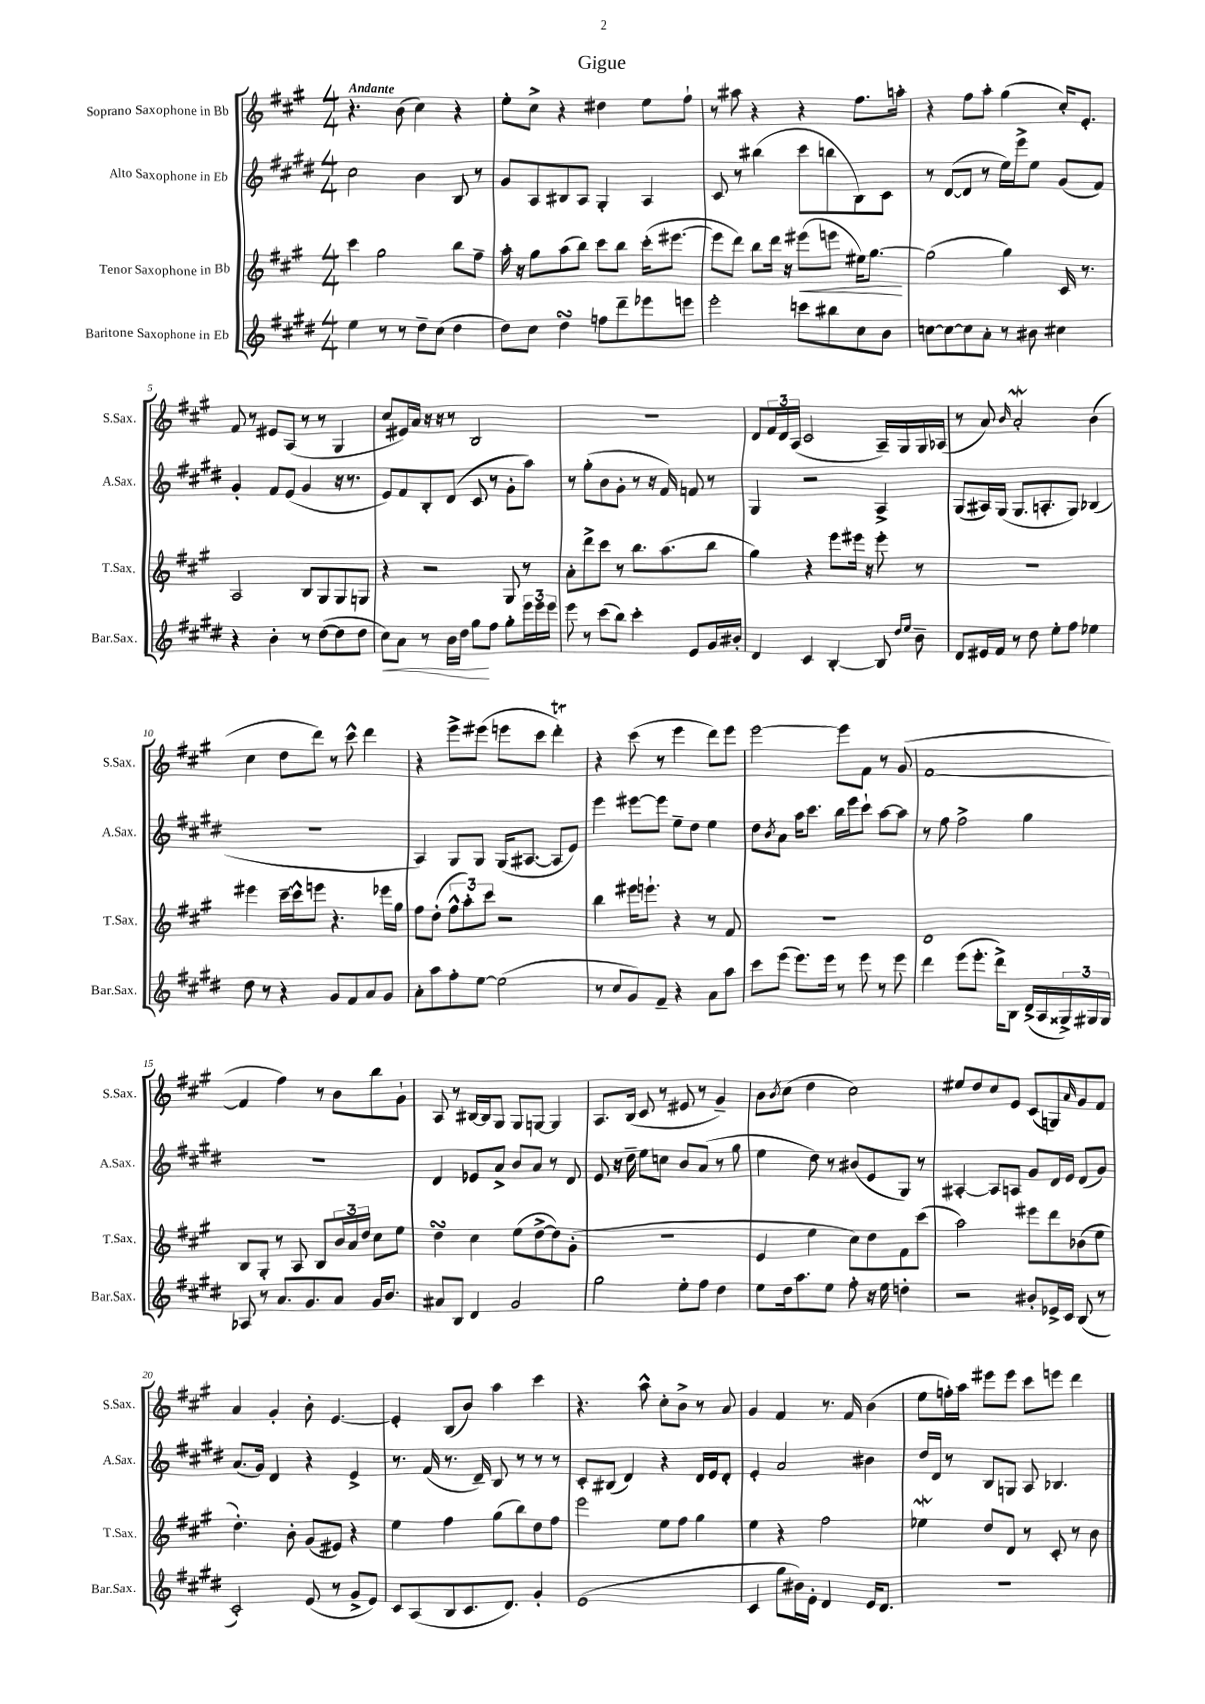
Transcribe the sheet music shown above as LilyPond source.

\header { title = "Gigue" }
<<
\new StaffGroup <<
\new Staff = "s0" \with { instrumentName = "Soprano Saxophone in Bb" shortInstrumentName = "S.Sax." } {
    \clef treble \key a \major \numericTimeSignature \time 4/4 \tempo "Andante"
    r4. b'8( cis''4) r4 |
    e''8-. cis''8-> r4 dis''4 e''8 fis''8-! |
    r8 ais''8 r4 r4 fis''8. a''16-. |
    r4 fis''8 a''8-. gis''4( cis''16-.) e'8.-. |
    fis'8 r8 eis'8 a8( r8 r8 gis4 |
    cis''8 eis'16) a'16 r16 r16 r8 b2 |
    R1 |
    d'8 \tuplet 3/2 { fis'16 d'16 a16( } cis'2 a16--) gis16 gis16 aes16( |
    r8 a'8) \grace { b'16 } a'2-.\mordent b'4( |
    cis''4 d''8 d'''8) r8 cis'''8-^ d'''4 |
    r4 e'''8-> eis'''8( e'''8 cis'''8 d'''4-.\trill) |
    r4 cis'''8( r8 e'''4 d'''8) e'''8 |
    e'''2~ e'''8 fis'8 r8 gis'8( |
    fis'1~ |
    fis'4 fis''4) r8 b'8 b''8 gis'8-! |
    a8 r8 bis16~ bis16 gis8 gis8 g8~ g4 |
    a8. b16( cis'8 r8 eis'8 r8 gis'4--) |
    b'8 \acciaccatura { b'8 } cis''8( d''4 cis''2) |
    eis''8 d''8 cis''8 e'8 cis'8( g8) \grace { a'16 } gis'8 fis'8 |
    a'4 gis'4-. b'8-. e'4.~ |
    e'4-. b8( b'8) a''4 cis'''4 |
    r4. a''8-^ cis''8-. b'8-> r8 a'8 |
    gis'4 fis'4 r8. fis'16 b'4( |
    e''8 f''16-.) a''16 eis'''8 eis'''8 cis'''8 e'''8 d'''4 \bar "|." |
}
\new Staff = "s1" \with { instrumentName = "Alto Saxophone in Eb" shortInstrumentName = "A.Sax." } {
    \clef treble \key e \major \numericTimeSignature \time 4/4
    cis''2 b'4 b8 r8 |
    gis'8 a8 bis8 a8 gis4-. a4 |
    cis'8 r8 bis''4( cis'''8 b''8 b8) cis'8 |
    r8 dis'8~( dis'8 r8 e''16) e'''16-> e''8 gis'8( fis'8) |
    gis'4-. fis'8 e'8( gis'4 r16 r8. |
    e'8) fis'8 b8-. dis'8( cis'8 r8 gis'8-. a''8) |
    r8 gis''8-.( b'8 gis'8-. r8 r16 fis'16) f'8 r8 |
    gis4 r2 a4-> |
    gis8( ais16) gis16( gis8. a8.-. gis8) bes4( |
    R1 |
    a4) gis8 gis8 gis16( ais8.~ ais8 e'8) |
    e'''4 eis'''8~ eis'''8 e''8-- dis''8 e''4 |
    dis''8 \acciaccatura { b'8 } a'8 a''16 cis'''8. b''16 e'''16 cis'''8-! a''8~ a''8 |
    r8 fis''8 fis''2-> gis''4 |
    r1 |
    dis'4 ees'8 a'8-> b'8 a'8 r8 dis'8 |
    e'8 r16 dis''16-- e''8 c''8 b'8 a'8( r8 gis''8 |
    e''4 dis''8) r8 bis'8( e'8 gis8) r8 |
    ais4~-. ais8 a8 gis'8 dis'16 e'16 dis'8( gis'8) |
    a'8.( gis'16) dis'4 r4 e'4-> |
    r8. fis'16( r8. dis'16--) b8 r8 r8 r8 |
    cis'8-. bis8( dis'4) r4 dis'16 e'16 dis'8-. |
    e'4-. a'2 bis'4 |
    dis''16 dis'16 r8 b8 g8 a8 bes4. \bar "|." |
}
\new Staff = "s2" \with { instrumentName = "Tenor Saxophone in Bb" shortInstrumentName = "T.Sax." } {
    \clef treble \key a \major \numericTimeSignature \time 4/4
    cis'''4 gis''2 b''8 fis''8-- |
    a''16-. r16 gis''8 a''8( b''8) cis'''8 b''8 cis'''16-.( eis'''8.~ |
    eis'''8 d'''8) b''8 d'''16 r16 eis'''8\<( e'''8 eis''16) gis''8.~\! |
    gis''2( gis''4) cis'16 r8. |
    a2 b8 gis8 gis8 g8 |
    r4 r2 gis8 r8 |
    a'8-. d'''8-> cis'''8 r8 b''8. a''8.( b''8 |
    gis''4) r4 e'''8 eis'''16 r16 eis'''8-. r8 |
    R1 |
    eis'''4 cis'''16~-- cis'''16-^ e'''8 r4. ees'''16 gis''16 |
    fis''8 d''8-.( \tuplet 3/2 { fis''8-^ a''8-.) cis'''8 } r2 |
    b''4 eis'''16 e'''8.-! r4 r8 fis'8 |
    R1 |
    d'1 |
    b8 gis8-. r8 a8 b8 \tuplet 3/2 { b'16 a'16 d''16 } cis''8 e''8 |
    d''4\turn cis''4 e''8( d''8~-> d''8) gis'8-.( |
    R1 |
    e'4 e''4 cis''8) d''8 fis'8 cis'''8( |
    a''2) eis'''8 d'''8 bes'8( e''8 |
    d''4.-.) b'8-. gis'8( eis'8) r4 |
    e''4 fis''4 gis''8( b''8) d''8 fis''8 |
    e'''2 e''8 fis''8 gis''4 |
    e''4 r4 fis''2 |
    ees''4\mordent d''8 d'8 r8 cis'8-. r8 b'8 \bar "|." |
}
\new Staff = "s3" \with { instrumentName = "Baritone Saxophone in Eb" shortInstrumentName = "Bar.Sax." } {
    \clef treble \key e \major \numericTimeSignature \time 4/4
    e''4 r8 r8 dis''8-- cis''8( dis''4 |
    dis''8) cis''8 dis''4\turn f''8 dis'''8-- ees'''8 e'''8 |
    e'''2-. c'''8 bis''8 cis''8 b'8 |
    c''8~ c''8~ c''8 a'8-. r8 bis'8 cis''4 |
    r4 b'4-. r8 dis''8~( dis''8 dis''8 |
    cis''8\<) a'8 r8 b'16 dis''16 gis''8\! fis''8 gis''8-. \tuplet 3/2 { e'''16 e'''16 e'''16 } |
    e'''8 r8 cis'''8( b''8) cis'''4-. e'8 gis'16 bis'16-. |
    dis'4 cis'4 b4~-. b8 \grace { dis''16 e''16 } b'8-- |
    dis'8 eis'16 fis'16 r8 dis''8 e''8-. fis''8 ees''4 |
    dis''8 r8 r4 gis'8 fis'8 a'8 gis'8 |
    a'8-. a''8 fis''8-. e''8~ e''2( |
    r8 cis''8 gis'8) fis'8-- r4 a'8 a''8 |
    cis'''8 e'''8( e'''8.) e'''16 r8 e'''8 r8 e'''8 |
    dis'''4 e'''8( e'''8.-. dis'''16->) b8 dis'16->( a16 \tuplet 3/2 { gisis16->) gis16 gis16 } |
    aes8 r8 a'8. gis'8. a'8 gis'16 b'8. |
    ais'8 b8 dis'4 gis'2 |
    gis''2 e''8-. fis''8 dis''4 |
    e''8 dis''16 a''8. e''8 fis''8-. r16 e''16 d''4-. |
    r2 bis'8-. ees'16-> cis'16 b8( r8 |
    cis'2-.) e'8( r8 gis'8-> e'8) |
    cis'8 a8( b8 cis'8. dis'8.) gis'4-. |
    e'1( |
    cis'4 gis''8 bis'16) e'16-. dis'4 e'16 dis'8. |
    r1 \bar "|." |
}
>>
>>
